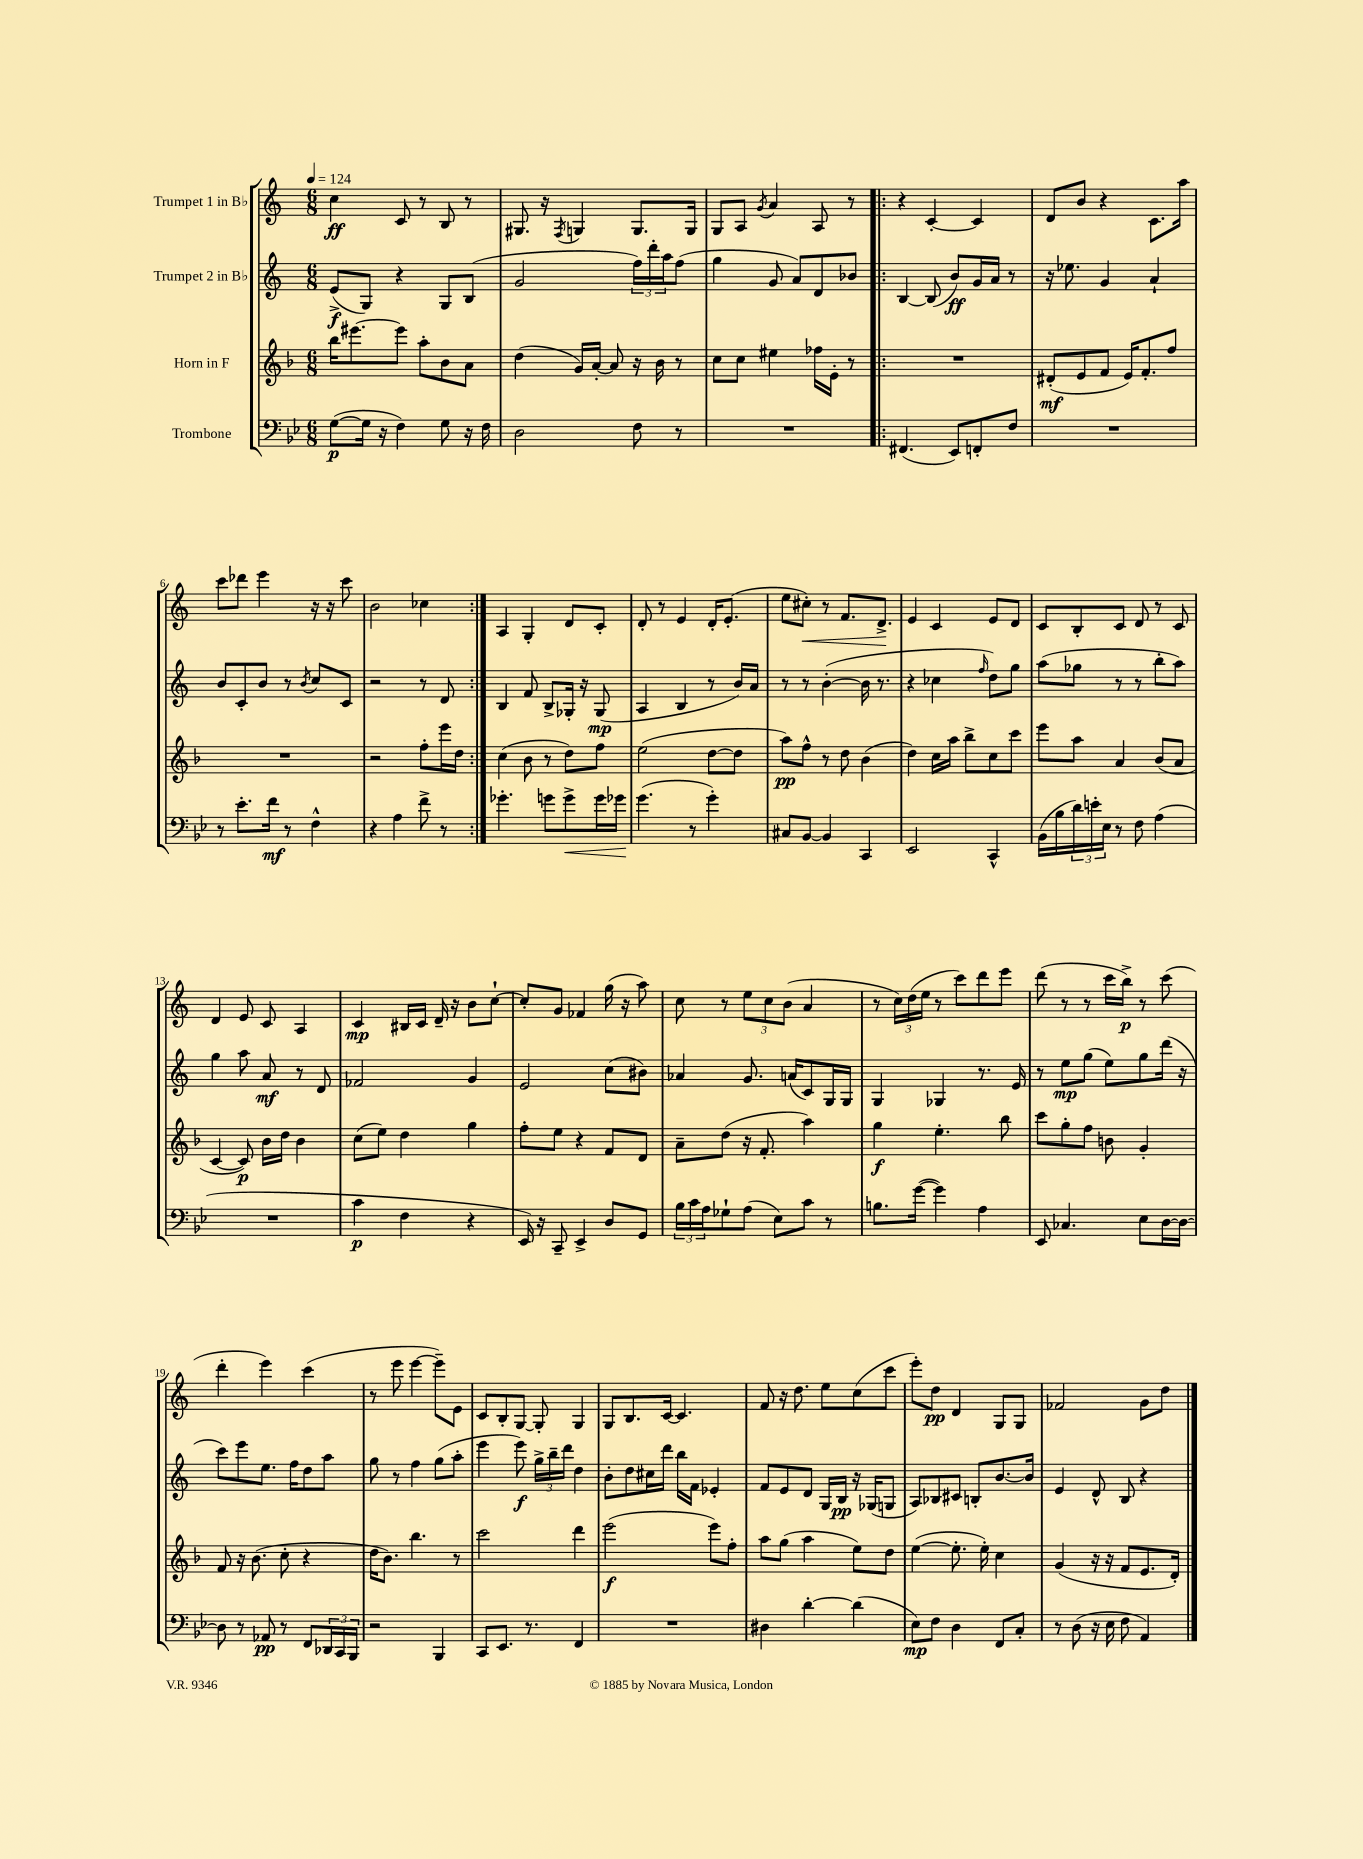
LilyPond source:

<<
\new StaffGroup <<
\new Staff = "s0" \with { instrumentName = "Trumpet 1 in Bb" } {
    \clef treble \key c \major \numericTimeSignature \time 6/8 \tempo 4 = 124
    c''4\ff c'8 r8 b8 r8 |
    gis8. r16 \acciaccatura { f8 } g4 g8. g16 |
    g8 a8 \acciaccatura { g'8 } a'4 a8 r8 |
    \repeat volta 2 { r4 c'4~-. c'4 |
    d'8 b'8 r4 c'8. a''16 |
    c'''8 des'''8 e'''4 r16 r16 c'''8 |
    b'2 ces''4 | }
    a4 g4-. d'8 c'8-. |
    d'8-. r8 e'4 d'16-. e'8.-.( |
    e''8 cis''8-.\<) r8 f'8. d'8.->\! |
    e'4 c'4 e'8 d'8 |
    c'8 b8-. c'8 d'8 r8 c'8 |
    d'4 e'8 c'8 a4 |
    c'4\mp bis16 c'16 d'16-- r16 b'8 c''8~-! |
    c''8-. g'8 fes'4 g''16( r16 a''8) |
    c''8 r8 \tuplet 3/2 { e''8 c''8 b'8( } a'4 |
    r8 \tuplet 3/2 { c''16) d''16( e''16 } r8 c'''8) d'''8 e'''8 |
    d'''8( r8 r8 c'''16 b''16->\p) r8 c'''8( |
    d'''4-. e'''4) c'''4( |
    r8 e'''8 e'''4~ e'''8--) e'8 |
    c'8 b8-. g8~ g8-. g4 |
    g8 b8. c'16~ c'4. |
    f'8 r16 d''8. e''8 c''8( c'''8 |
    e'''8-.) d''8\pp d'4 g8 g8 |
    fes'2 g'8 d''8 \bar "|." |
}
\new Staff = "s1" \with { instrumentName = "Trumpet 2 in Bb" } {
    \clef treble \key c \major \numericTimeSignature \time 6/8
    e'8->\f( g8) r4 g8 b8( |
    g'2 \tuplet 3/2 { f''16) d'''16-. a''16 } f''8( |
    g''4 g'8 a'8) d'8 bes'8 |
    \repeat volta 2 { b4~ b8( b'8\ff) g'16 a'16 r8 |
    r16 ees''8. g'4 a'4-! |
    b'8 c'8-. b'8 r8 \acciaccatura { b'8 } c''8 c'8 |
    r2 r8 d'8 | }
    b4 f'8 b8-> ges16-. r16 ges8\mp( |
    a4 b4 r8 b'16) a'16 |
    r8 r8 b'4~-.( b'16 r8. |
    r4 ces''4 \grace { f''16 } d''8) g''8 |
    a''8( ges''8 r8 r8 b''8-. a''8) |
    g''4 a''8 a'8\mf r8 d'8 |
    fes'2 g'4 |
    e'2 c''8( bis'8) |
    aes'4 g'8. a'16( c'8) g16 g16 |
    g4 ges4 r8. e'16 |
    r8 e''8\mp g''8( e''8) g''8 d'''16( r16 |
    c'''8) e'''8 e''8. f''16 d''8 a''8 |
    g''8 r8 f''4 g''8( a''8-. |
    e'''4 e'''8\f) \tuplet 3/2 { g''16-> b''16-- d'''16 } d''4 |
    b'8-. d''8 cis''16 d'''16 b''16 f'16 ees'4-. |
    f'8 e'8 d'8 g16 b16\pp r16 ges16( g8 |
    a8) bes8 cis'8 b8-. b'8.~ b'16 |
    e'4 d'8-^ b8 r4 \bar "|." |
}
\new Staff = "s2" \with { instrumentName = "Horn in F" } {
    \clef treble \key f \major \numericTimeSignature \time 6/8
    bes''16 eis'''8.~ eis'''8 a''8-. bes'8 a'8 |
    d''4( g'16) a'16~-. a'8 r16 bes'16 r8 |
    c''8 c''8 eis''4 fes''16 e'16-. r8 |
    \repeat volta 2 { R2. |
    dis'8-.\mf( e'8 f'8 e'16) f'8.-. f''8 |
    R2. |
    r2 f''8-. e'''16 d''16 | }
    c''4( bes'8 r8 d''8) f''8 |
    e''2( d''8~ d''8 |
    a''8\pp) f''8-^ r8 d''8 bes'4( |
    d''4) c''16 a''16 bes''8-> c''8 c'''8 |
    e'''8 a''8 a'4 bes'8( a'8 |
    c'4~ c'8\p) bes'16 d''16 bes'4 |
    c''8( e''8) d''4 g''4 |
    f''8-. e''8 r4 f'8 d'8 |
    a'8-- d''8( r16 f'8.-. a''4) |
    g''4\f e''4.-. bes''8 |
    c'''8 g''8-. f''8 b'8 g'4-. |
    f'8 r16 bes'8.( c''8-. r4 |
    d''16 bes'8.) bes''4. r8 |
    c'''2 d'''4 |
    e'''2\f( e'''8) f''8-. |
    a''8 g''8( a''4 e''8) d''8 |
    e''4~( e''8.-. e''16-.) c''4 |
    g'4( r16 r16 f'8 e'8. d'16-.) \bar "|." |
}
\new Staff = "s3" \with { instrumentName = "Trombone" } {
    \clef bass \key bes \major \numericTimeSignature \time 6/8
    g8~\p( g16 r16 f4) g8 r16 f16 |
    d2 f8 r8 |
    R2. |
    \repeat volta 2 { fis,4.( ees,8) f,8-. f8 |
    R2. |
    r8 ees'8.-. f'16\mf r8 f4-^ |
    r4 a4 f'8-> r8 | }
    ges'4.-. g'8 g'8->\< g'16 ges'16 |
    g'4.\!( r8 g'4-.) |
    cis8 bes,8~ bes,4 c,4 |
    ees,2 c,4-^ |
    bes,16( bes16 \tuplet 3/2 { d'16) e'16-. ees16 } r8 f8 a4( |
    R2. |
    c'4\p f4 r4 |
    ees,16) r16 c,8-- ees,4-> d8 g,8 |
    \tuplet 3/2 { bes16 c'16 a16 } ges8-! a8( ees8) c'8 r8 |
    b8. g'16~( g'4) a4 |
    ees,8 ces4. ees8 d16~ d16~ |
    d8 r8 aes,8\pp r8 f,8 \tuplet 3/2 { des,16 c,16 bes,,16 } |
    r2 bes,,4 |
    c,8 ees,8. r8. f,4 |
    R2. |
    dis4 d'4~-. d'4( |
    ees8\mp) f8 d4 f,8 c8-. |
    r8 d8( r16 ees16 f8 a,4) \bar "|." |
}
>>
>>
